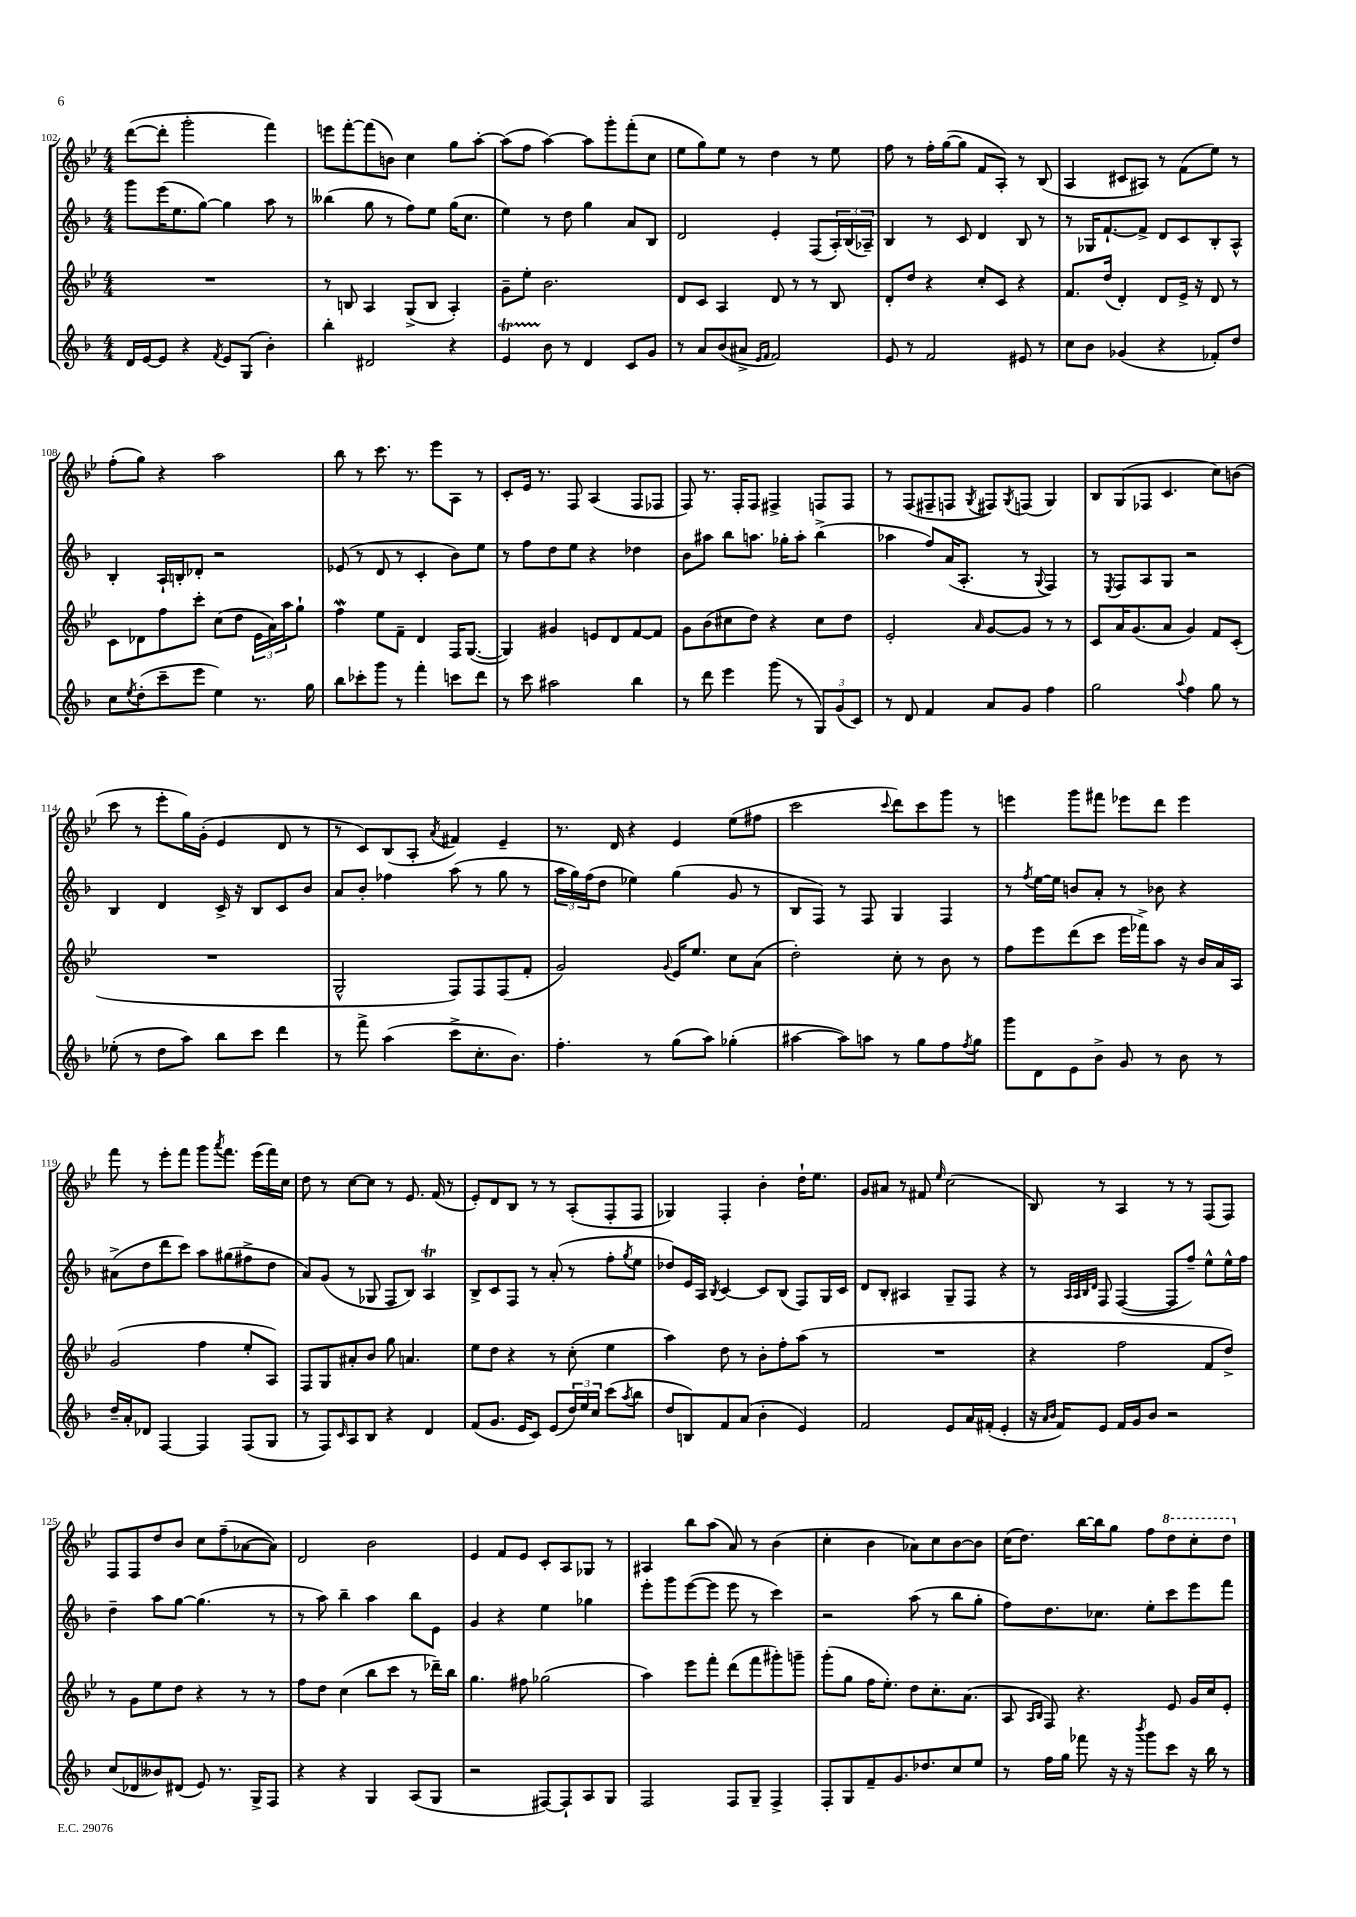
<<
\new StaffGroup <<
\new Staff = "s0" {
    \clef treble \key bes \major \numericTimeSignature \time 4/4
    d'''8~( d'''8-. g'''2-. f'''4) |
    e'''8 f'''8~-. f'''8( b'8) c''4 g''8 a''8~-. |
    a''8( f''8 a''4~) a''8 g'''8-. f'''8-.( c''8 |
    ees''8 g''8) ees''8 r8 d''4 r8 ees''8 |
    f''8 r8 f''16-. g''16~( g''8 f'8 a8-.) r8 bes8( |
    a4 cis'8 ais8) r8 f'8( ees''8) r8 |
    f''8-.( g''8) r4 a''2 |
    bes''8 r8 c'''8. r8. ees'''8 a8 r8 |
    c'8-. ees'16 r8. f8 a4( f8 fes8 |
    f8) r8. f16-. f8 fis4-> f8 f8 |
    r8 f8( fis8-- f8 \acciaccatura { g8 } fis8) \acciaccatura { g8 } f8( g4) |
    bes8 g8( fes8 c'4. c''8) b'8( |
    c'''8 r8 ees'''8-. g''16) g'16-.( ees'4 d'8 r8 |
    r8 c'8) bes8( a8-. \acciaccatura { a'8 } fis'4) ees'4-- |
    r8. d'16 r4 ees'4 ees''8( fis''8 |
    c'''2 \appoggiatura { c'''8 } d'''8) c'''8 g'''8 r8 |
    e'''4 g'''8 fis'''8 ees'''8 d'''8 ees'''4 |
    f'''8 r8 ees'''8-. f'''8 g'''8 \acciaccatura { a'''8 } f'''8. ees'''16( f'''16) c''16 |
    d''8 r8 c''8~ c''8 r8 ees'8. f'16( r8 |
    ees'8-.) d'8 bes8 r8 r8 a8-.( f8-. f8 |
    ges4) f4-. bes'4-. d''16-! ees''8. |
    g'8 ais'8 r8 fis'8 \grace { ees''16 } c''2( |
    bes8) r8 a4 r8 r8 f8( f8) |
    f8 f8 d''8 bes'8 c''8 f''8--( aes'8~ aes'8) |
    d'2 bes'2 |
    ees'4 f'8 ees'8 c'8-. a8 ges8 r8 |
    ais4 bes''8 a''8( a'8) r8 bes'4( |
    c''4-. bes'4 aes'8) c''8 bes'8~ bes'8 |
    c''16( d''8.) bes''16~ bes''16 g''8 f''8 \ottava #1 d'''8 c'''8-. d'''8 \ottava #0 \bar "|." |
}
\new Staff = "s1" {
    \clef treble \key f \major \numericTimeSignature \time 4/4
    g'''8 e'''16( e''8. g''8~) g''4 a''8 r8 |
    beses''4( g''8 r8 f''8) e''8 g''16( c''8. |
    e''4) r8 d''8 g''4 a'8 bes8 |
    d'2 e'4-. f8( \tuplet 3/2 { a16-.) bes16( aes16--) } |
    bes4 r8 c'8 d'4 bes8 r8 |
    r8 ges16 f'8.~-! f'8-> d'8 c'8 bes8-. a8-^ |
    bes4-. a16-! b16-. des'8-. r2 |
    ees'8( r8 d'8 r8 c'4-. bes'8) e''8 |
    r8 f''8 d''8 e''8 r4 des''4 |
    bes'8 ais''8 bes''8 a''8. ges''16-. a''8-. bes''4->( |
    aes''4 f''8) a'16( a8.-. r8 \appoggiatura { g8 } f4) |
    r8 \acciaccatura { e8 } f8 a8 g8 r2 |
    bes4 d'4 c'16-> r16 bes8 c'8 bes'8 |
    a'8 bes'8-. fes''4 a''8( r8 g''8 r8 |
    \tuplet 3/2 { a''16 g''16) f''16( } d''8 ees''4) g''4( g'8 r8 |
    bes8 f8) r8 f8 g4 f4 |
    r8 \acciaccatura { f''8 } e''16~ e''16 b'8 a'8-. r8 bes'8 r4 |
    ais'8->( d''8 d'''8 c'''8) a''8 gis''8( fis''8-> d''8 |
    a'8) g'8( r8 ges8 f8 bes8) a4\trill |
    bes8-> c'8 f8 r8 a'8-.( r8 f''8-. \acciaccatura { g''8 } e''8 |
    des''8) e'16 a16 \acciaccatura { bes8 } c'4~ c'8 bes8( f8) g16 c'16 |
    d'8 bes8-. ais4 g8-- f8 r4 |
    r8 \grace { a32 a32 bes32 d'32 } f8 f4~( f8 f''8--) e''8-^ e''16-^ f''16 |
    d''4-- a''8 g''8~ g''4.( r8 |
    r8 a''8) bes''4-- a''4 bes''8 e'8 |
    g'4 r4 e''4 ges''4 |
    e'''8-. g'''8 e'''8~( e'''8 e'''8 r8 c'''4) |
    r2 a''8( r8 bes''8 g''8-. |
    f''8) d''8. ces''8. e''8-. c'''8 e'''8 f'''8 \bar "|." |
}
\new Staff = "s2" {
    \clef treble \key bes \major \numericTimeSignature \time 4/4
    R1 |
    r8 b8 a4 g8->( b8 a4-.) |
    g'8-- ees''8-. bes'2. |
    d'8 c'8 a4 d'8 r8 r8 bes8 |
    d'8-. d''8 r4 c''8-. c'8 r4 |
    f'8. d''16( d'4-.) d'8 ees'16-> r16 d'8 r8 |
    c'8 des'8 f''8 c'''8-. c''8( d''8 \tuplet 3/2 { ees'16 a'16) a''16 } g''8-! |
    f''4\mordent ees''8 f'8-- d'4 f16 g8.~( |
    g4) gis'4 e'8 d'8 f'8~ f'8 |
    g'8 bes'8( cis''8 d''8) r4 cis''8 d''8 |
    ees'2-. \grace { a'16 } g'8~ g'8 r8 r8 |
    c'8 a'16 g'8.( a'8 g'4) f'8 c'8-.( |
    R1 |
    g2-^ f8) f8 f8( f'8-. |
    g'2) \appoggiatura { g'8 } ees'16 ees''8. c''8 a'8( |
    d''2-.) c''8-. r8 bes'8 r8 |
    f''8 ees'''8 d'''8( c'''8 ees'''16 fes'''16->) a''8 r16 bes'16 a'16 a16 |
    g'2( f''4 ees''8-. a8) |
    f8 g8 ais'8-. bes'8 g''8 a'4. |
    ees''8 d''8 r4 r8 c''8-.( ees''4 |
    a''4) d''8 r8 bes'8-. f''8-. a''8( r8 |
    R1 |
    r4 f''2 f'8 d''8->) |
    r8 g'8 ees''8 d''8 r4 r8 r8 |
    f''8 d''8 c''4( bes''8 c'''8 r8 des'''16--) bes''16 |
    g''4. fis''8 ges''2( |
    a''4) ees'''8 f'''8-. d'''8( f'''8 gis'''8-.) g'''8-- |
    g'''8-.( g''8 f''16 ees''8.-.) d''8 c''8.-. a'8.( |
    a8 \grace { a16 bes16 } f8) r4. ees'8 g'16 c''16 ees'8-. \bar "|." |
}
\new Staff = "s3" {
    \clef treble \key f \major \numericTimeSignature \time 4/4
    d'16 e'16~ e'8 r4 \acciaccatura { f'8 } e'8 g8( bes'4-.) |
    bes''4-. dis'2 r4 |
    e'4\startTrillSpan bes'8\stopTrillSpan r8 d'4 c'8 g'8 |
    r8 a'8 bes'8( ais'8-> \grace { e'16 f'16 } f'2) |
    e'8 r8 f'2 eis'8 r8 |
    c''8 bes'8 ges'4( r4 fes'8-.) d''8 |
    c''8 \acciaccatura { e''8 } d''8-.( c'''8-- e'''8 e''4) r8. g''16 |
    bes''8 ces'''8-. g'''8 r8 f'''4-. c'''8 d'''8 |
    r8 c'''8 ais''2 bes''4 |
    r8 d'''8 e'''4 g'''8( r8 \tuplet 3/2 { g8) g'8( c'8) } |
    r8 d'8 f'4 a'8 g'8 f''4 |
    g''2 \appoggiatura { a''8 } f''4 g''8 r8 |
    ees''8-.( r8 d''8 a''8) bes''8 c'''8 d'''4 |
    r8 f'''8-> a''4( c'''8-> c''8.-. bes'8.) |
    f''4.-. r8 g''8( a''8) ges''4-.( |
    ais''4~ ais''8) a''8 r8 g''8 f''8 \acciaccatura { f''8 } g''8 |
    g'''8 d'8 e'8 bes'8-> g'8 r8 bes'8 r8 |
    d''16-- a'16-. des'8 f4~ f4 f8( g8 |
    r8 f8) \grace { c'16 } a8 bes8 r4 d'4 |
    f'8( g'8. e'16 c'8) e'8( \tuplet 3/2 { d''16) e''16 c''16 } c'''8( \acciaccatura { a''8 } bes''8 |
    d''8 b8) f'8 a'8( bes'4-. e'4) |
    f'2 e'8 a'16 fis'16-.( e'4-. |
    r16 \grace { a'16 bes'16 } f'16) e'8 f'16 g'16 bes'8 r2 |
    c''8( des'8 beses'8) dis'8( e'8) r8. g16-> f8 |
    r4 r4 g4 a8( g8 |
    r2 fis8~) fis8-! a8 g8 |
    f2 f8 g8-- f4-> |
    f8-. g8 f'8-- g'8. des''8. c''8 e''8 |
    r8 f''16 g''16 fes'''8 r16 r16 \acciaccatura { bes'''8 } g'''8 c'''8 r16 bes''16 r8 \bar "|." |
}
>>
>>
\layout { \context { \Score currentBarNumber = #102 } }
